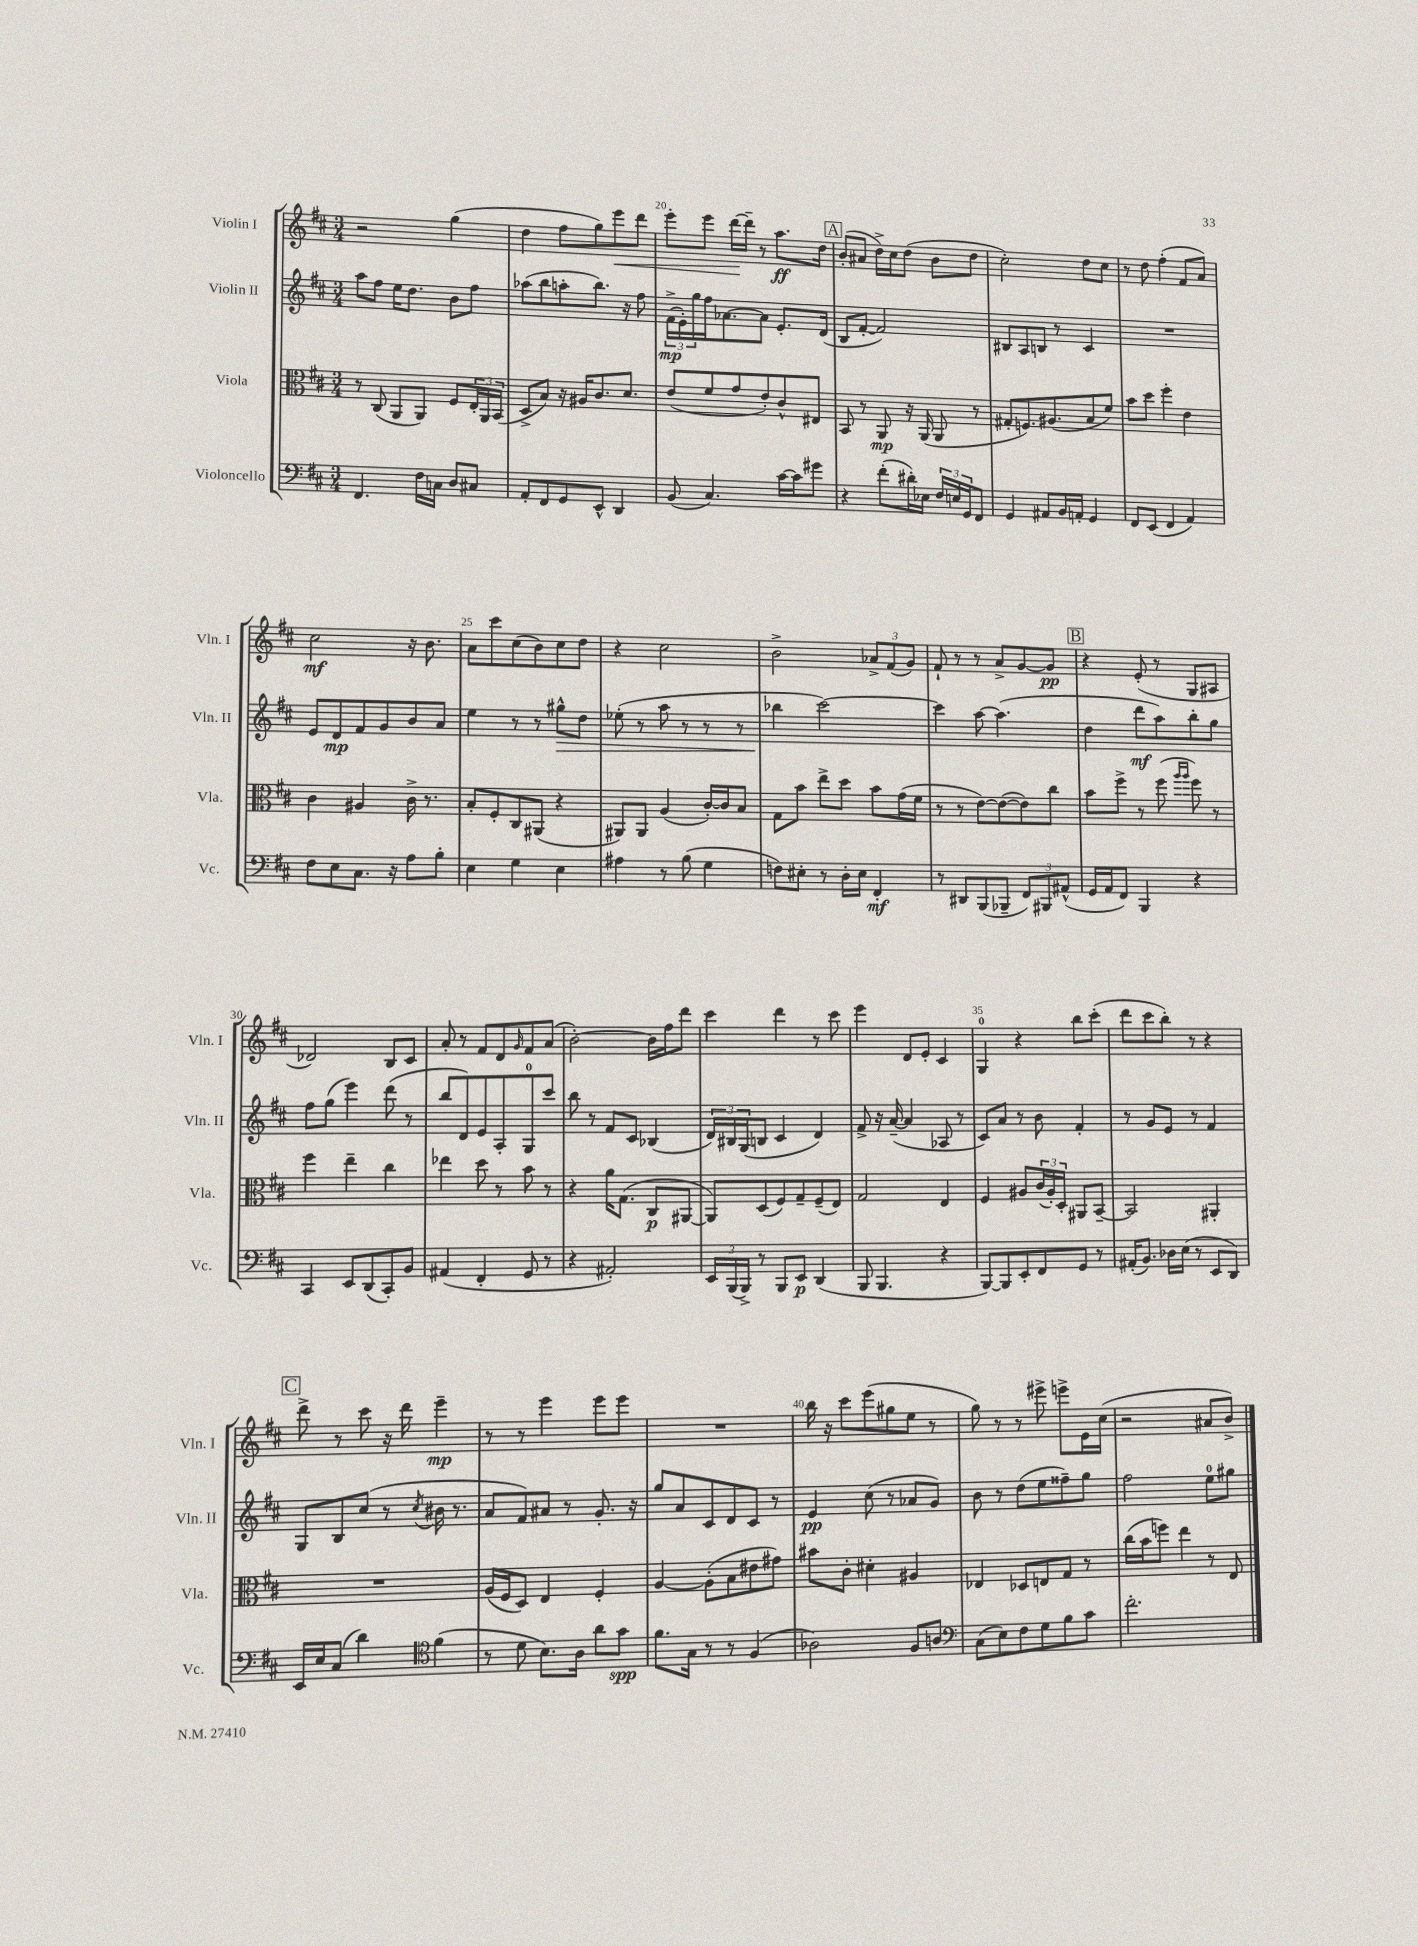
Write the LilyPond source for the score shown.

<<
\new StaffGroup <<
\new Staff = "s0" \with { instrumentName = "Violin I" shortInstrumentName = "Vln. I" } {
    \clef treble \key d \major \numericTimeSignature \time 3/4
    r2 g''4( |
    d''4 fis''8 g''8) e'''8\< d'''8 |
    e'''8-. e'''8 d'''16~\! d'''16-- r8 a''8.\ff d''16 |
    \mark \markup { \box "A" } b'8-.( ais'8 d''16->) cis''16 d''8( b'8 d''8 |
    cis''2-.) d''8 cis''8 |
    r8 d''8 fis''4-.( fis'8 a'8) |
    cis''2\mf r16 b'8. |
    a'8 cis'''8 cis''8( b'8) cis''8 d''8 |
    r4 cis''2 |
    b'2-> \tuplet 3/2 { aes'8-> fis'8( g'8) } |
    fis'8-! r8 r8 a'8-> g'8~ g'8\pp |
    \mark \markup { \box "B" } r4 e'8-.( r8 g8 ais8 |
    des'2) b8 cis'8 |
    a'8-. r8 fis'8 d'8 \grace { g'16 } fis'8 a'8( |
    b'2~-.) b'16 fis''16 d'''8 |
    cis'''4 d'''4 r8 cis'''8 |
    e'''4 d'8 e'8-. cis'4 |
    g4-0 r4 b''8 cis'''8-.( |
    d'''8 cis'''8 b''8-.) r8 r4 |
    \mark \markup { \box "C" } d'''8-> r8 cis'''8 r16 d'''16 e'''4--\mp |
    r8 r8 e'''4 e'''8 e'''8 |
    R2. |
    b''16 r16 cis'''8 e'''8( gis''8 e''8 r8 |
    g''8) r8 r8 eis'''8-> e'''8-> e'16 cis''16( |
    r2 ais'8 b'8->) \bar "|." |
}
\new Staff = "s1" \with { instrumentName = "Violin II" shortInstrumentName = "Vln. II" } {
    \clef treble \key d \major \numericTimeSignature \time 3/4
    a''8 fis''8 e''16 d''8. b'8 fis''8 |
    aes''8( b''8 a''8-. b''8.) r16 fis''8 |
    \tuplet 3/2 { fis'16->\mp( e'16-.) g''16 } fis''16 aes'8.~ aes'8 e'8.-. d'16( |
    \mark \markup { \box "A" } b8 fis'8~-. fis'2) |
    bis8 a8 b8 r8 cis'4 |
    R2. |
    e'8 d'8\mp fis'8 g'8 b'8 a'8 |
    e''4 r8 r8 gis''8-^\> d''8 |
    ees''8-.( r8 a''8 r8 r8 r8 |
    bes''4\! cis'''2~) |
    cis'''4 a''8~ a''4.( |
    \mark \markup { \box "B" } d''4 d'''8\mf a''8) b''8-. g''8 |
    fis''8 g''8( e'''4) d'''8( r8 |
    b''8 d'8) e'8 a8-. g8-0 cis'''8 |
    b''8 r8 fis'8 cis'8 bes4( |
    \tuplet 3/2 { d'16) bis16 g16( } b8 cis'4 d'4) |
    fis'8-> r16 a'16~--( a'4 aes8 r8 |
    cis'8) a'8 r8 b'8 fis'4-. |
    r8 g'8 e'8 r8 fis'4 |
    \mark \markup { \box "C" } g8 b8 cis''8( r8 \acciaccatura { cis''8 } bis'16 r8. |
    a'8 fis'8) ais'8 r8 g'8.-. r16 |
    g''8 a'8 cis'8 d'8 cis'8 r8 |
    e'4\pp cis''8( r8 aes'8 g'8) |
    b'8 r8 d''8( e''8 fisis''8--) g''8 |
    fis''2 e''8-0 gis''8 \bar "|." |
}
\new Staff = "s2" \with { instrumentName = "Viola" shortInstrumentName = "Vla." } {
    \clef alto \key d \major \numericTimeSignature \time 3/4
    r8 cis8( a,8 a,8) fis8 \tuplet 3/2 { e16-. a,16 b,16( } |
    d8-> b8) r16 ais16 cis'8. d'8. |
    e'8( fis'8 g'8 e'8-.) cis'8-^ eis8 |
    \mark \markup { \box "A" } b,8 r8 a,8\mp r16 a,16( a,8 r8 |
    gis8-. f8.) ais8.( b8 fis'8) |
    b'8 d''8 fis''4-. e'4 |
    cis'4 ais4 cis'16-> r8. |
    b8-. fis8-. cis8 ais,8( r4 |
    ais,8) ais,8 a4( cis'16~-.) cis'16 b8 |
    g8 b'8 e''8-> d''8 b'8 g'16( fis'16 |
    r8 r8 e'8~) e'8~( e'8) cis''8 |
    \mark \markup { \box "B" } b'8 fis''8-> r8 fis''8( \grace { a''16 a''16 } fis''8) r8 |
    fis''4 e''4-- cis''4 |
    ees''4 d''8 r8 b'8 r8 |
    r4 a'16 g8.( cis8\p ais,8~ |
    ais,8) d8( fis8) g8-- fis8--( e8) |
    g2 e4 |
    fis4 ais8 \tuplet 3/2 { cis'16( ais16-.) d16-. } ais,8 b,8~-- |
    b,2 ais,4-. |
    \mark \markup { \box "C" } R2. |
    a16( fis16 d8) e4 fis4-. |
    a4~ a8-.( b8 eis'8 gis'8) |
    bis'8 cis'8-. dis'4-. ais4 |
    ees4 des8 e8 g8 r8 |
    cis''16( b'16 f''8) e''4 r8 e8 \bar "|." |
}
\new Staff = "s3" \with { instrumentName = "Violoncello" shortInstrumentName = "Vc." } {
    \clef bass \key d \major \numericTimeSignature \time 3/4
    fis,4. fis16 c16 d8 cis8 |
    a,8-. fis,8 g,8 e,8-^ d,4 |
    b,8( cis4.) cis'16~ cis'16 gis'8 |
    \mark \markup { \box "A" } r4 fis'8-.( dis'16-.) ees16 \tuplet 3/2 { fis16 e16 g,16 } fis,8 |
    g,4 ais,8 b,16 a,16-. g,4 |
    fis,8 e,8( fis,4 a,4) |
    fis8 e8 cis8. r16 a8 b8-. |
    e4 g4 e4 |
    ais4 r8 b8( g4 |
    f8) eis8-. r8 d16-. eis16 fis,4-.\mf |
    r8 dis,8 b,,8( bes,,8-- \tuplet 3/2 { fis,8) bis,,8 ais,8-^( } |
    \mark \markup { \box "B" } g,16 a,16 fis,8) b,,4 r4 |
    cis,4 e,8 d,8( cis,8-.) b,8 |
    ais,4( fis,4-. g,8 r8 |
    r4 ais,2-.) |
    \tuplet 3/2 { e,16 b,,16( b,,16->) } r8 b,,8 e,8\p d,4( |
    b,,8 b,,4. r4 |
    b,,8~) b,,8 e,8-. fis,8 g,8 r8 |
    ais,16-.( b,8.) des16 e16( r8 e,8 d,8) |
    \mark \markup { \box "C" } e,16 e16 cis8( d'4) \clef tenor fis'4( |
    r8 d'8 b8.) a16 a'8 g'8\spp |
    fis'8. g16 r8 r8 fis4( |
    aes2) fis8 a8 |
    \clef bass cis8( e8) fis8 g8 b8 cis'8 |
    fis'2.-. \bar "|." |
}
>>
>>
\layout { \context { \Score currentBarNumber = #18 \override BarNumber.break-visibility = ##(#f #t #t) barNumberVisibility = #(every-nth-bar-number-visible 5) } }
